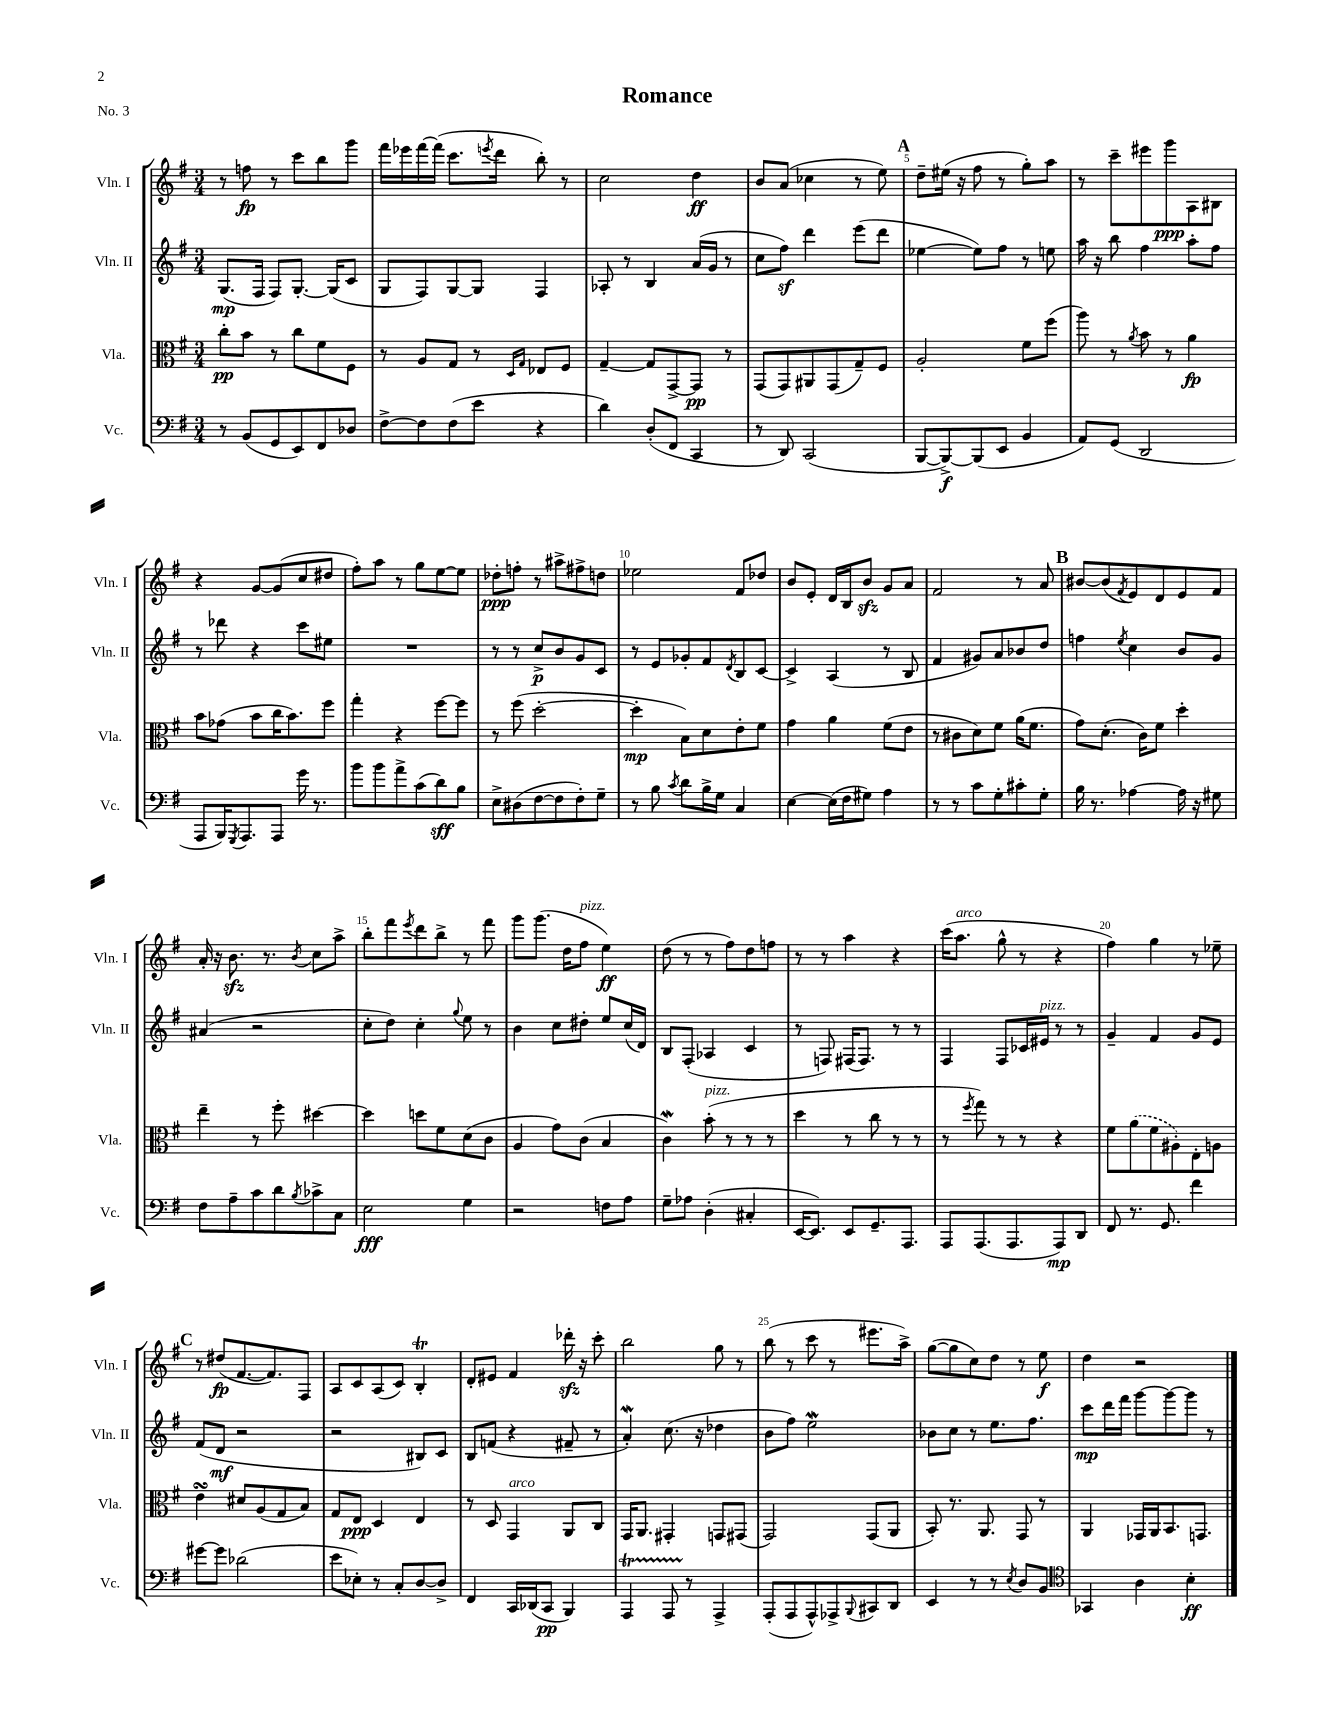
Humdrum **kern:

**kern	**kern	**kern	**kern
*staff4	*staff3	*staff2	*staff1
*clefF4	*clefC3	*clefG2	*clefG2
*k[f#]	*k[f#]	*k[f#]	*k[f#]
*M3/4	*M3/4	*M3/4	*M3/4
8r	8cc'	(8.G	8r
(8BB	8b	.	8ff
.	.	16F#	.
8GG	8r	8F#)	8r
8EE)	8cc	[8.G'	8ccc
8FF#	8f#	.	8bb
.	.	(16G]	.
8D-	8F#	8c	8ggg
=	=	=	=
[8F#^	8r	8G	16fff#
.	.	.	16eee-
8F#]	8A	8F#)	[16fff#
.	.	.	(16fff#]
(8F#	8G	[8G	8.ccc
8e	8r	8G]	.
.	.	.	8qeee
.	.	.	16ddd
.	16qqD	.	.
.	16qqG	.	.
4r	8E-	4F#	8bb')
.	8F#	.	8r
=	=	=	=
4d)	[4G~	8A-'	2cc
.	.	8r	.
(8D'	8G]	4B	.
8FF#	[8GG^	.	.
4CC	8GG]	(16a	4dd
.	.	16g	.
.	8r	8r	.
=	=	=	=
8r	(8GG	8cc	8b
8DD)	8GG)	8ff#)	(8a
(2CC	8AA#	4ddd	4cc-
.	(8GG	.	.
.	8G~)	(8eee	8r
.	8F#	8ddd	8ee)
=	=	=	=
[8BBB	2A'	[4ee-	8dd~
8BBB^_)	.	.	(16ee#
.	.	.	16r
(8BBB]	.	8ee-])	8ff#
8EE	.	8ff#	8r
4BB	8f#	8r	8gg')
.	(8ff#	8ee	8aa
=	=	=	=
8AA)	8aa)	16aa	8r
.	.	16r	.
(8GG	8r	8bb	8ccc~
.	8qa	.	.
2DD	8b	4ff#	8eee#
.	8r	.	8ggg
.	4a	8aa'	8A
.	.	8ff#	8B#
=	=	=	=
8AAA	8b	8r	4r
16BBB)	(8g-	8ddd-	.
8qGGG	.	.	.
8.AAA	.	.	.
.	8b	4r	[8g
8AAA	16cc	.	(8g]
.	8.b)	.	.
16g	.	8ccc	8cc
8.r	.	.	.
.	8ff#	8ee#	8dd#
=	=	=	=
8b	4gg'	2.r	8ff#')
8b	.	.	8aa
8a^	4r	.	8r
(8c	.	.	8gg
8d)	[8ff#	.	[8ee
8B	8ff#]	.	8ee]
=	=	=	=
8E^	8r	8r	8dd-'
(8D#	(8ff#	8r	8ff'
[8F#	[2dd'	8cc^	8r
8F#]	.	8b	8aa#^
8F#')	.	8g	8ff#^
8G~	.	8c	8dd
=	=	=	=
8r	4dd']	8r	2ee-
8B	.	8e	.
8qc	.	.	.
8d	8B)	8g-'	.
16B^	8d	8f#	.
16G	.	.	.
.	.	8qd	.
4C	8e'	8B	8f#
.	8f#	[8c	8dd-
=	=	=	=
[4E	4g	4c^]	8b
.	.	.	8e'
(16E]	4a	(4A	16d
16F#	.	.	16B
8G#)	.	.	8b
4A	(8f#	8r	8g
.	8e	8B	8a
=	=	=	=
8r	8r	4f#	2f#
8r	8c#	.	.
8c	8d)	8g#)	.
8G'	8f#	8a	.
8c#'	(16a	8b-	8r
.	8.f#	.	.
8G'	.	8dd	8a
=	=	=	=
16B	8g)	4ff	[8b#
8.r	.	.	.
.	(8.d'	.	(8b#]
.	.	8qee	8qf#
[4A-	.	4cc	8e)
.	16c)	.	.
.	8f#	.	8d
16A-]	4dd'	8b	8e
16r	.	.	.
8G#	.	8g	8f#
=	=	=	=
8F#	4ee~	(4a#	16a'
.	.	.	16r
8A~	.	.	8.b
8c	8r	2r	.
.	.	.	8.r
8d	8ff#'	.	.
8qB	.	.	8qb
8c-^	[4dd#	.	8cc
8C	.	.	8aa^
=	=	=	=
2E	4dd#]	8cc'	8bb'
.	.	8dd)	8fff#
.	.	.	8qeee
.	8dd	4cc'	8ddd
.	8f#	.	8bb^
.	.	8qqgg	.
4G	(8d	8ee	8r
.	8c	8r	8fff#
=	=	=	=
2r	4A	4b	8ggg
.	.	.	(8.ggg
.	8g)	8cc	.
.	.	.	16dd
.	(8c	8dd#'	8ff#
8F	4B	8ee	4ee)
8A	.	(16cc	.
.	.	16d)	.
=	=	=	=
8G~	4c)	8B	(8dd
8A-	.	(8F#'	8r
(4D'	(8b'	4A-	8r
.	8r	.	8ff#)
4C#'	8r	4c	8dd
.	8r	.	8ff
=	=	=	=
[16EE	4dd	8r	8r
8.EE])	.	.	.
.	.	8F)	8r
8EE	8r	(16F#	4aa
.	.	8.F#)	.
8.GG~	8cc	.	.
.	8r	8r	4r
8.AAA	.	.	.
.	8r	8r	.
=	=	=	=
8AAA	8r	4F#	(16ccc
.	.	.	8.aa
.	8qff#	.	.
(8.AAA	8gg)	.	.
.	8r	8F#	8gg^^
8.AAA	.	.	.
.	8r	16c-	8r
.	.	16e#	.
8AAA)	4r	8r	4r
8DD	.	8r	.
=	=	=	=
8FF#	8f#	4g~	4ff#)
8.r	(8a	.	.
.	8f#	4f#	4gg
8.GG	.	.	.
.	8A#')	.	.
4f#	8E'	8g	8r
.	8A	8e	8ee-~
=	=	=	=
[8g#	4e	(8f#	8r
8g#]	.	8d	(8dd#
(2d-	8d#	2r	[8.f#
.	(8A	.	.
.	.	.	8.f#])
.	8G	.	.
.	8B)	.	8F#
=	=	=	=
8e	8G	2r	8A
8E-')	8E	.	8c
8r	4D	.	(8A
8C'	.	.	8c)
[8D	4E	8B#)	4B'
8D^]	.	8c	.
=	=	=	=
4FF#	8r	8B	8d'
.	8D	(8f	8e#
16CC	4GG	4r	4f#
(16DD-	.	.	.
8CC	.	.	.
4BBB)	8AA	8f#~	16ddd-'
.	.	.	16r
.	8C	8r	8ccc'
=	=	=	=
4AAA	16GG	4a')	2bb
.	8.AA	.	.
8AAA	4GG#'	(8.cc	.
8r	.	.	.
.	.	16r	.
4AAA^	8GG	4dd-	8gg
.	(8GG#	.	8r
=	=	=	=
(8AAA'	2GG)	8b	(8bb
8AAA	.	8ff#)	8r
8AAA^^)	.	2ee	8ccc
8AAA-^	.	.	8r
8qqBBB	.	.	.
8CC#	(8GG	.	8.eee#
8DD	8AA	.	.
.	.	.	16aa^)
=	=	=	=
4EE	8BB')	8b-	([8gg
.	8.r	8cc	8gg]
8r	.	8r	8cc)
.	8.AA	.	.
8r	.	8.ee	8dd
8qE	.	.	.
8D	8GG	.	8r
.	.	8.ff#	.
8BB	8r	.	8ee
=	=	=	=
*clefC4	*	*	*
4GG-	4AA	8ccc	4dd
.	.	16ddd	.
.	.	16fff#	.
4A	16GG-	[8ggg	2r
.	16AA	.	.
.	8.BB	8ggg_	.
4B'	.	8ggg]	.
.	8.GG	.	.
.	.	8r	.
==	==	==	==
*-	*-	*-	*-
